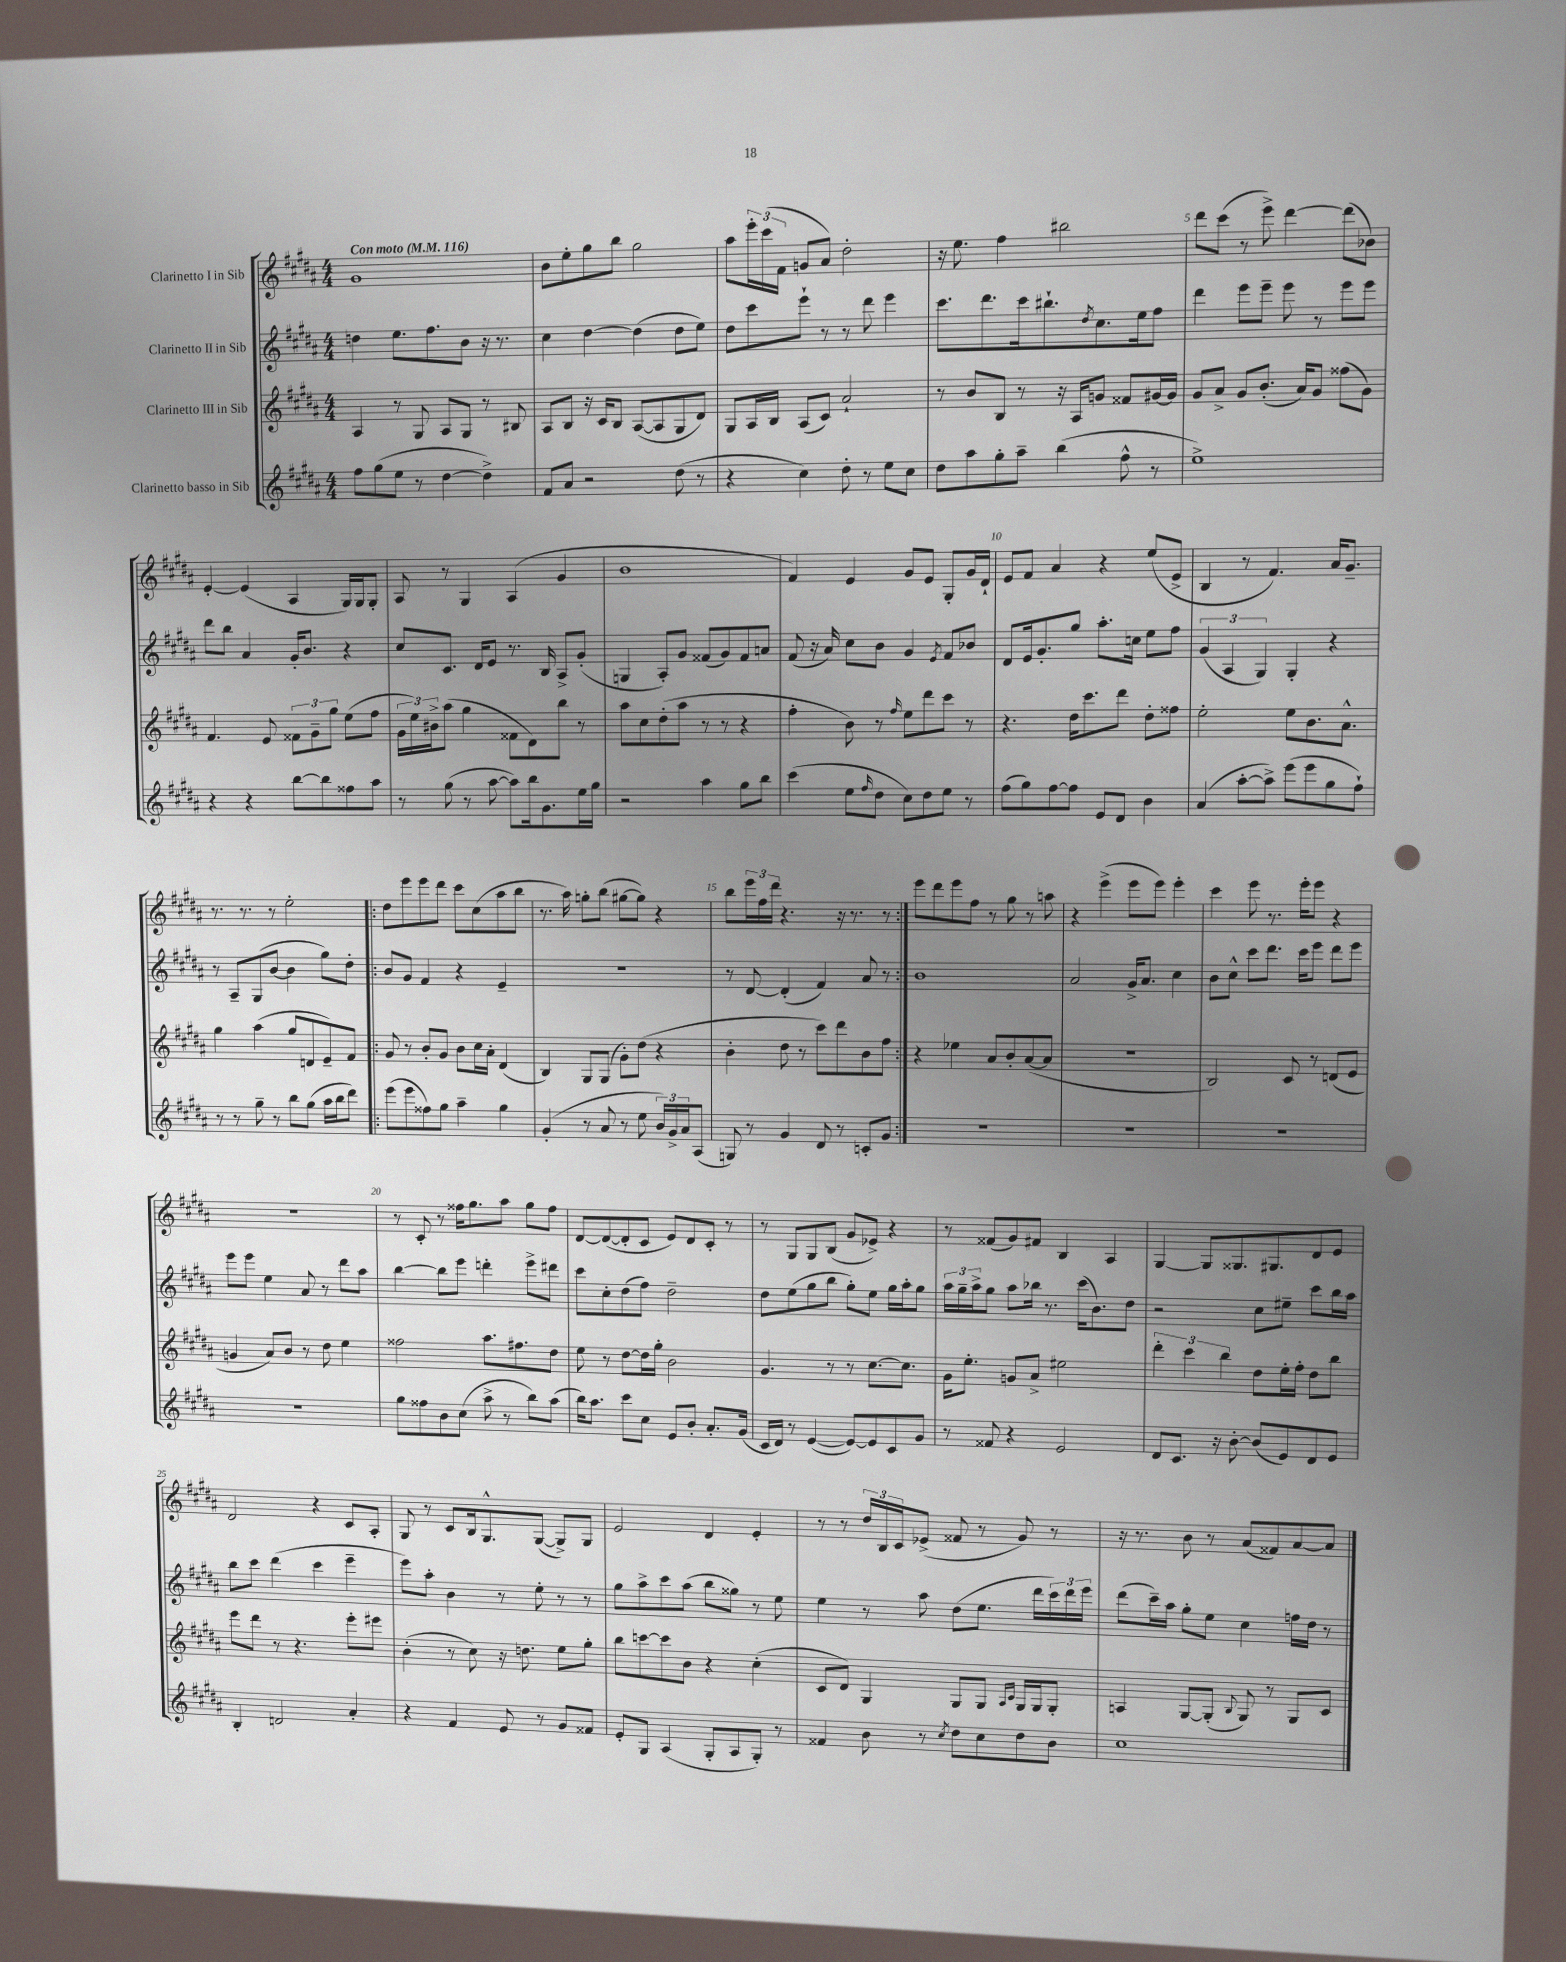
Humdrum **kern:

**kern	**kern	**kern	**kern
*staff4	*staff3	*staff2	*staff1
*clefG2	*clefG2	*clefG2	*clefG2
*k[f#c#g#d#a#]	*k[f#c#g#d#a#]	*k[f#c#g#d#a#]	*k[f#c#g#d#a#]
*M4/4	*M4/4	*M4/4	*M4/4
*MM116	*MM116	*MM116	*MM116
8ff#	4A#	4dd	1g#
(8gg#	.	.	.
8ee	8r	8.ee	.
8r	8G#	.	.
.	.	8.ff#	.
[4dd#	8A#	.	.
.	8G#	8b	.
4dd#^])	8r	16r	.
.	.	8.r	.
.	8B#	.	.
=	=	=	=
8f#	8A#	4cc#	8b
8a#	8B	.	8ee'
2r	16r	[4dd#	8gg#
.	16c#	.	.
.	8B	.	8bb
.	([8A#	(4dd#]	2gg#
.	8A#]	.	.
(8dd#	8G#	8dd#	.
8r	8d#)	8ee)	.
=	=	=	=
4r	8G#	8dd#	8aa#
.	16A#	8ccc#	24eee'
.	.	.	(24ccc#
.	16B	.	.
.	.	.	24f#
4cc#)	(8A#	8eee`	8g
.	8c#)	8r	8a#)
8dd#'	2a#`	8r	2dd#'
8r	.	8ddd#	.
8ee	.	4eee	.
8cc#	.	.	.
=	=	=	=
8dd#	8r	8.ccc#	16r
.	.	.	8.ee
8aa#	8b	.	.
.	.	8.ddd#	.
8gg#'	8B	.	4ff#
8aa#~	8r	16ccc#	.
.	.	8.bb#`	.
(4bb	16r	.	2bb#
.	16A#	.	.
.	.	8qdd#	.
.	8g	8.cc#	.
8ff#^^	8f##	.	.
.	.	16ee	.
8r	[16g#	8ff#	.
.	16g#]	.	.
=	=	=	=
1ee^)	8g#	4ddd#	8ddd#
.	8a#^	.	(8ccc#
.	8g#	8eee	8r
.	(8.b'	8eee~	8eee^)
.	.	8eee	[4ddd#
.	16a#)	.	.
.	8g#	8r	.
.	(8ff##	8eee	(8ddd#]
.	8g#)	8eee	8b-)
=	=	=	=
4r	4.f#	8ddd#	[4e'
.	.	8bb	.
4r	.	4a#	(4e]
.	8e	.	.
[8bb	12f##	16g#'	4A#
.	.	8.b	.
.	12g#~	.	.
8bb]	.	.	.
.	12gg#	.	.
8ff##	(8ee	4r	16G#)
.	.	.	16G#
8aa#	8ff#	.	8G#'
=	=	=	=
8r	24g#	8cc#	8A#
.	24ee)	.	.
.	24b#^	.	.
(8gg#	(8aa#	8.c#	8r
8r	4gg#	.	4G#
.	.	16d#	.
[8aa#	.	8e	.
8aa#])	8f##	8.r	(4A#
16bb	8d#)	.	.
8.g#	.	16B	.
.	8bb	8A#^	4g#
16ee	8r	(8g#'	.
16gg#	.	.	.
=	=	=	=
2r	8aa#	4G	1b
.	8cc#	.	.
.	(8dd#'	8A#')	.
.	8aa#	8g#	.
4aa#	8r	(8f##	.
.	8r	8g#)	.
8gg#	4r	8f##	.
8bb	.	8a	.
=	=	=	=
(4ccc#	4ff#'	(8f#	4f#)
.	.	16r	.
.	.	16a#)	.
8ee	8b)	8cc#	4e
16qqff#	.	.	.
8dd#	8r	8b	.
.	16qqff#	.	.
8cc#)	8ee	4g#	8g#
8dd#	8ddd#	.	8e
.	.	8qe	.
8ee	8ccc#	8f#	8G#'
8r	8r	8b-	16g#
.	.	.	16d#`
=	=	=	=
(8ff#	4.r	8d#	8e
8gg#)	.	16e	8f#
.	.	8.g#'	.
[8ff#	.	.	4a#
8ff#]	16dd#	8gg#	.
.	8.ccc#	.	.
8e	.	8.aa#'	4r
8d#	8ddd#	.	.
.	.	16cc	.
4b	8dd#'	8ee	(8ee
.	8ff##	8ff#	8e^
=	=	=	=
(4a#	2ee'	(6g#	4B
.	.	6A#	.
[8aa#'	.	.	8r
.	.	6G#)	.
8aa#^])	.	.	4.f#)
(8eee	8ee	4G#'	.
8eee	8.b	.	.
8gg#	.	4r	16a#
.	8.a#^^	.	8.g#~
8ff#`)	.	.	.
=	=	=	=
8r	4gg#	8r	8.r
8r	.	8A#~	.
.	.	.	8.r
8gg#~	(4aa#	(8G#	.
8r	.	[8b	8r
8bb	8gg#	4b]	2ee'
(8gg#	8d	.	.
16aa#	8e~)	8gg#)	.
16bb	.	.	.
8ddd#)	8f#	8dd#'	.
=!|:	=!|:	=!|:	=!|:
(8eee	8g#	8b	8dd#
8eee	8r	8g#	8eee
8ff##)	8b'	4f#	8eee
8gg#	8g#	.	8ddd#
4aa#~	8b	4r	8ccc#
.	16cc#	.	(8cc#
.	16a#'	.	.
4gg#	(4d#	4e~	8aa#
.	.	.	8bb
=	=	=	=
(4g#'	4B)	1r	8.r
.	.	.	16aa#)
8r	8G#	.	8gg'
8a#	(8G#	.	(8bb
8r	8g#')	.	[8gg#
8ee	(8dd#	.	8gg#])
24b)	4r	.	4r
24g#^	.	.	.
24a#	.	.	.
(8A#	.	.	.
=	=	=	=
8G)	4b'	8r	8bb
8r	.	[8d#	24eee
.	.	.	24ff#
.	.	.	24ddd#
4g#	8dd#	(4d#']	4.r
.	8r	.	.
8d#	8ccc#)	4f#)	.
8r	8ddd#	.	16r
.	.	.	8.r
8c'	8b	8a#	.
8g#	8ff#	8r	8r
=:|!	=:|!	=:|!	=:|!
1r	4r	1b	8eee
.	.	.	8ddd#
.	4ee-	.	8eee
.	.	.	8ff#
.	8a#	.	8r
.	8b'	.	8gg#
.	([8a#	.	8r
.	8a#]	.	8aa
=	=	=	=
1r	1r	2a#	4r
.	.	.	(4eee^
.	.	16g#^	8eee
.	.	8.a#	.
.	.	.	8eee)
.	.	4cc#	4eee'
=	=	=	=
1r	2B)	8b	4ccc#
.	.	8cc#^^	.
.	.	8ccc#	8eee
.	.	8.ddd#	8.r
.	8c#	.	.
.	.	16ccc#	16eee'
.	8r	8eee	8eee
.	(8d	8ddd#	4r
.	8e	8eee	.
=	=	=	=
1r	4g	8eee	1r
.	.	8eee	.
.	8a#)	4ee	.
.	8b	.	.
.	8r	8a#	.
.	8dd#	8r	.
.	4ee	8ddd#	.
.	.	8aa#	.
=	=	=	=
8gg#	2ff##	[4bb	8r
8ff##	.	.	8c#'
8b	.	8bb]	8r
(8cc#	.	8eee	16ff##
.	.	.	8.gg#
8aa#^	8.aa#	4ddd'	.
8r	.	.	8aa#
.	8.ff#	.	.
8bb)	.	8eee^	8gg#
(8aa#	8dd#	8ddd#	8ff##
=	=	=	=
16bb)	8ee	8ccc#	[8d#
8.aa#	.	.	.
.	8r	8cc#'	(8d#_
8ccc#	[8dd#	(8dd#	8d#']
8cc#	16dd#]	8ff#)	8c#
.	16gg#'	.	.
8e	2b	2dd#~	8e)
8b'	.	.	8d#
8.a#'	.	.	8c#'
.	.	.	8r
(16g#	.	.	.
=	=	=	=
16c#	4.g#	8dd#	8r
16d#)	.	.	.
8r	.	(8ee	8G#
([4e	.	8gg#	8G#
.	8r	8bb	(8B
8e_)	8r	8gg#')	8g#
8e]	[8.cc#	8ee	8e-^)
8c#	.	16gg#	4r
.	8.cc#]	16aa#'	.
8g#	.	8gg#	.
=	=	=	=
8r	16g#	24aa#	8r
.	.	24gg#~	.
.	8.ee'	.	.
.	.	24aa#^	.
8f##	.	8gg#	(8f##
4r	8g	8aa#	8g#)
.	8a#^	16bb-	8f#
.	.	8.r	.
2e	2ee#	.	4B
.	.	(16ccc#	.
.	.	8.b)	.
.	.	.	4A#
.	.	8dd#	.
=	=	=	=
8d#	6ddd#'	2r	[4G#
8.c#	.	.	.
.	6ccc#	.	.
.	.	.	8G#]
16r	.	.	.
.	6bb	.	.
[8b'	.	.	8.G##
(8b]	8dd#	8cc#	.
.	.	.	8.G#
8e)	16ee'	8ee#~	.
.	16ff#'	.	.
8d#	8dd#	8ccc#	8d#
8e	8bb	16bb	8e
.	.	16aa#	.
=	=	=	=
4B'	8eee	8bb	2d#
.	8ddd#	8ccc#	.
2d	8r	(4ddd#	.
.	4.r	.	.
.	.	4ccc#	4r
4a#'	8eee'	4eee~	8c#
.	8eee#	.	8A#'
=	=	=	=
4r	(4b'	8eee)	8G#
.	.	8aa#'	8r
4f#	8r	4b	8c#
.	8cc#)	.	16B
.	.	.	8.G#^^
8e	16r	8r	.
.	8.dd	.	.
8r	.	8ee'	([8G#
8g#	8ee	8r	8G#^])
8f##	8gg#'	8r	8G#
=	=	=	=
8e'	8bb	8gg#	2e
8G#	[8ccc	8aa#^	.
(4A#	8ccc]	8ccc#	.
.	8b	(8aa#	.
8G#'	4r	8bb	4d#
8A#	.	8gg##)	.
8G#')	(4cc#'	8r	4e'
8r	.	8ee	.
=	=	=	=
4f##	8c#	4ee	8r
.	8d#)	.	8r
8b	4G#	8r	24dd#
.	.	.	24B
.	.	.	24c#
8r	.	8aa#	(8e-^
8qcc#	.	.	.
8dd#	8G#	(8dd#	8f##
8cc#	8G#	8.ee	8r
.	16qqA#	.	.
.	16qqc#	.	.
8dd#	16G#	.	8g#)
.	16G#	16ddd#	.
8b	8G#'	24ccc#)	8r
.	.	24ddd#	.
.	.	24eee	.
=	=	=	=
1cc#	4A	(8ddd#	16r
.	.	.	8.r
.	.	16ccc#~)	.
.	.	16aa#	.
.	[8G#	8gg#'	8b
.	(8G#']	8ee	8r
.	8qqB	.	.
.	8G#)	4cc#	(8a#
.	8r	.	8f##)
.	8G#	16ff	[8a#
.	.	16dd#	.
.	8c#	8r	8a#]
==	==	==	==
*-	*-	*-	*-
